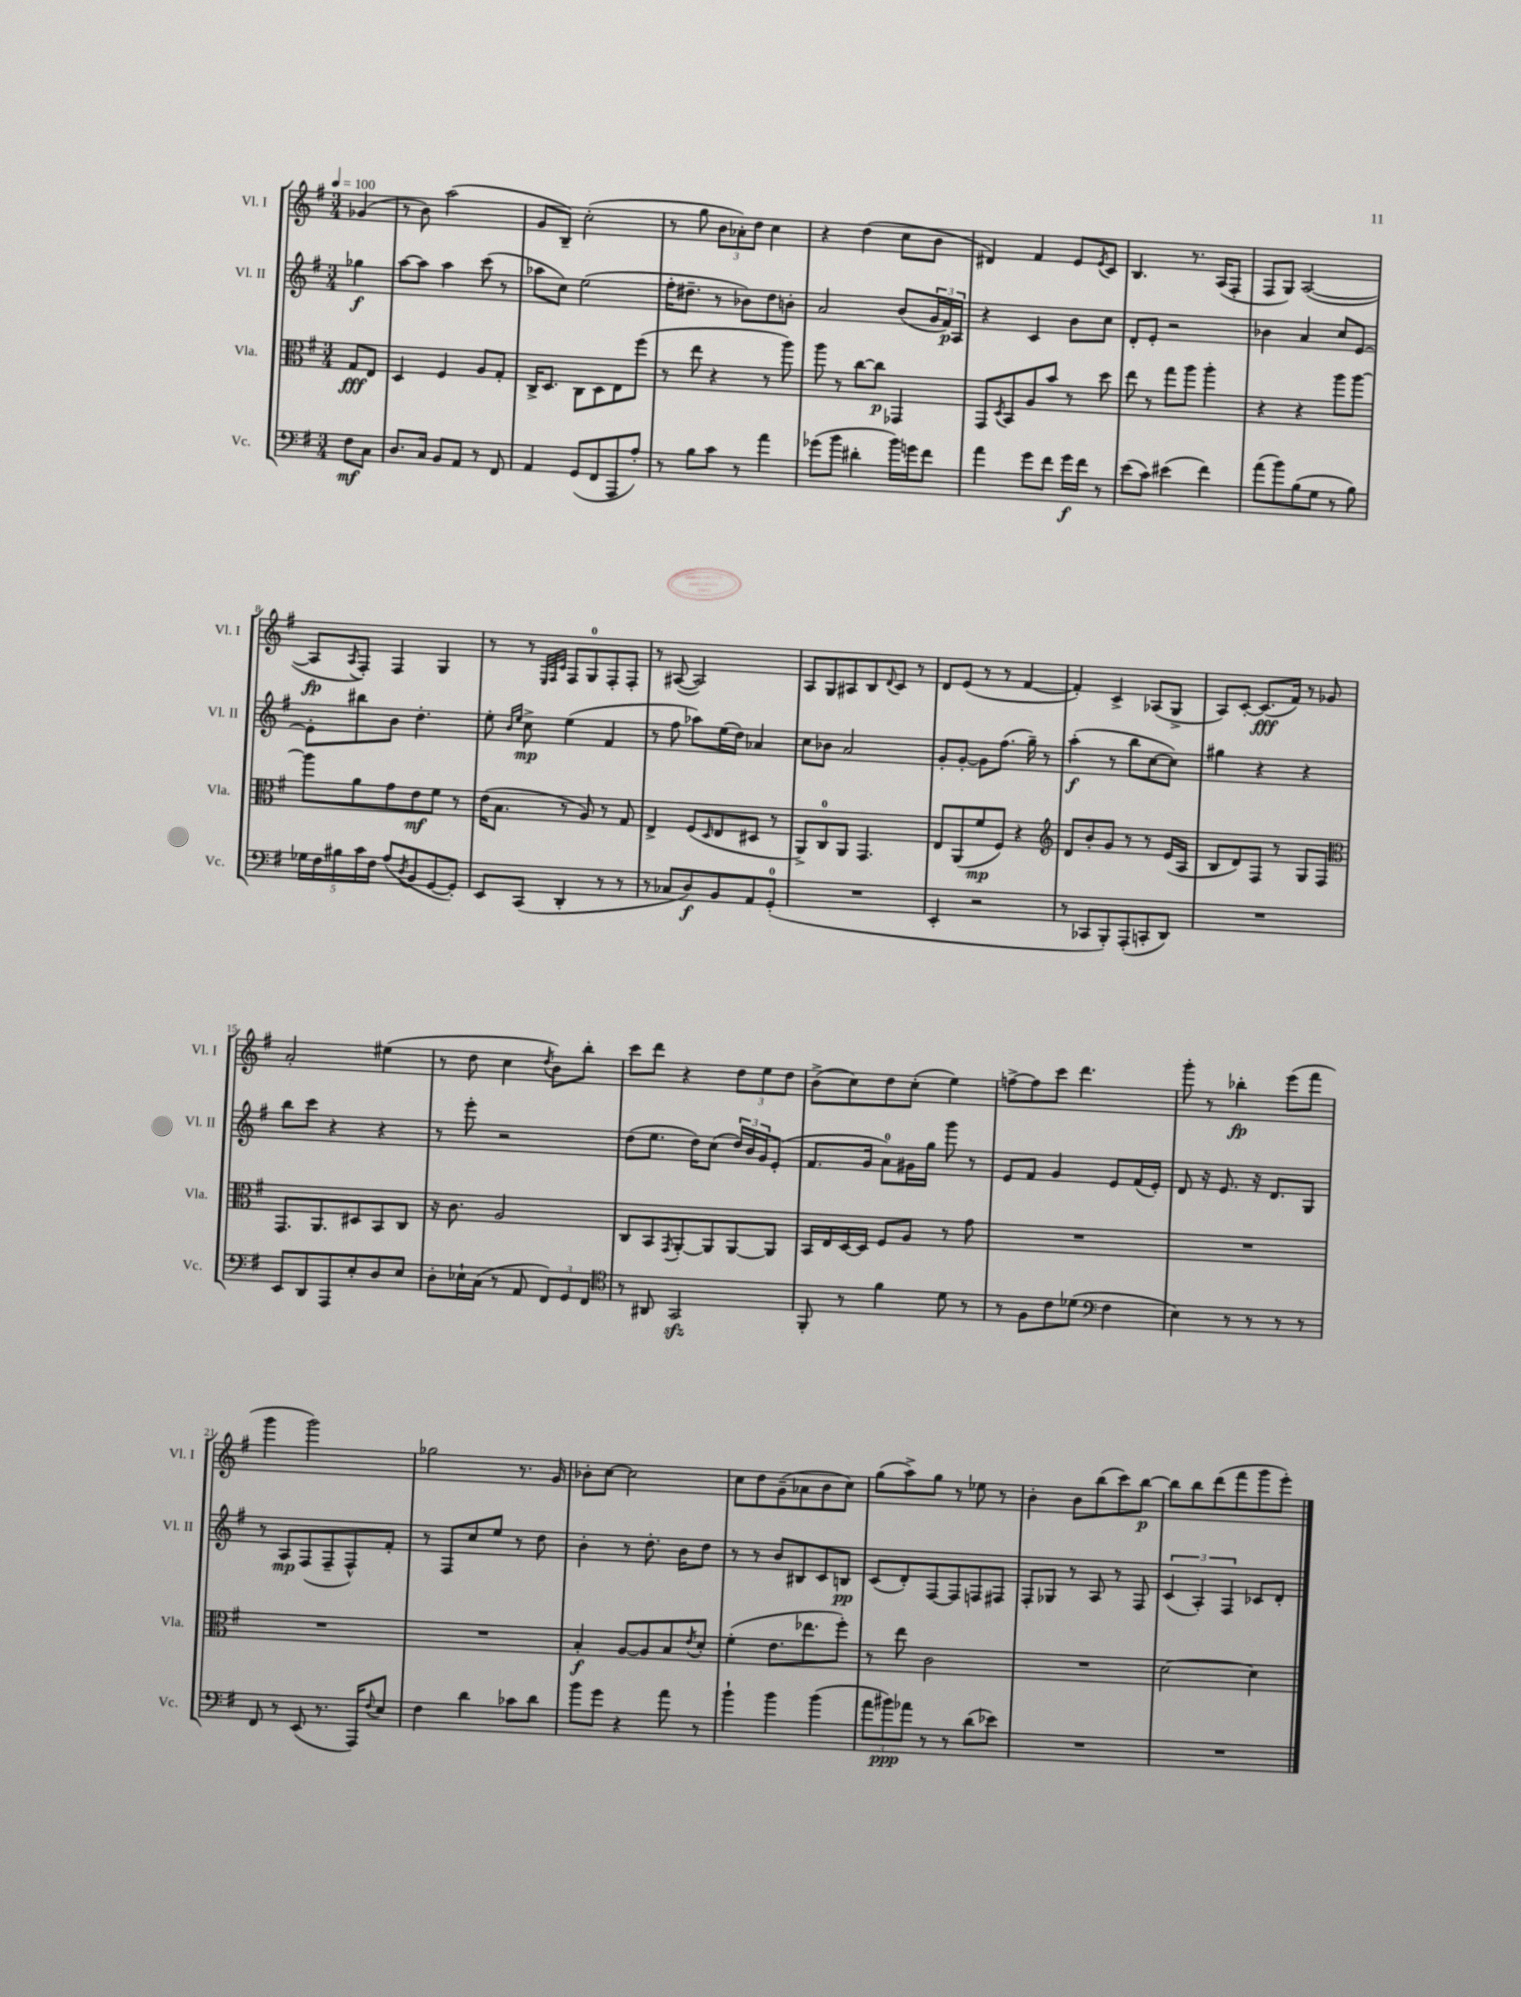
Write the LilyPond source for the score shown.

<<
\new StaffGroup <<
\new Staff = "s0" \with { instrumentName = "Vl. I" shortInstrumentName = "Vl. I" } {
    \clef treble \key g \major \numericTimeSignature \time 3/4 \partial 4 \tempo 4 = 100
    ges'4( |
    r8 b'8) a''2( |
    g'8 b8--) c''2-.( |
    r8 g''8 \tuplet 3/2 { b'8 aes'8-.) d''8 } c''4 |
    r4 d''4( c''8 b'8 |
    dis'4) fis'4 e'8 \acciaccatura { e'8 } c'8 |
    b4. r8. a16( fis8-. |
    fis8 g8) a2~( |
    a8\fp \acciaccatura { a8 } fis8-.) fis4 g4 |
    r8 r8 \grace { e32 fis32 c'32 } fis8 g8-0 fis8-. fis8-. |
    r8 ais8~( ais2) |
    a8 g8 ais8 b8 \appoggiatura { d'8 } c'8 r8 |
    d'8 e'8( r8 r8 fis'4~ |
    fis'4-.) c'4-> aes8( g8-> |
    a8) c'8~-. c'8.\fff( fis'16) r8 ges'8 |
    a'2-. eis''4( |
    r8 d''8 c''4 \acciaccatura { d''8 } b'8) b''8-. |
    c'''8 d'''8 r4 \tuplet 3/2 { d''8 e''8 d''8 } |
    b'8->( c''8) d''8 c''8-.( e''4) |
    f''8~-> f''8 c'''8 d'''4. |
    g'''8-. r8 bes''4-.\fp e'''8( fis'''8 |
    g'''4 g'''2) |
    ges''2 r8. g'16 |
    bes'8-. c''8~ c''2 |
    c''8 d''8 g'8--( aes'8 b'8 c''8) |
    g''8( a''8->) g''8 r8 ees''8 r8 |
    b'4-. b'8 b''8( c'''8) b''8~\p |
    b''8 b''8 d'''8( fis'''8 g'''8 e'''8-.) \bar "|." |
}
\new Staff = "s1" \with { instrumentName = "Vl. II" shortInstrumentName = "Vl. II" } {
    \clef treble \key g \major \numericTimeSignature \time 3/4 \partial 4
    ges''4\f |
    a''8~ a''8 a''4 c'''8( r8 |
    aes''8 c''8) e''2( |
    fis''16-. dis''8.-- r8 bes'8) dis''8 b'8-. |
    a'2 b'8( \tuplet 3/2 { g'16 fis'16\p) a16 } |
    r4 c'4 b'8 c''8 |
    d'8-. e'8-. r2 |
    bes'4 a'4 c''8 e'8~ |
    e'8-. bis''8 b'8 d''4.-. |
    e''8-. \grace { b'16 e''16 } c''8->\mp e''4( fis'4 |
    r8 fis''8 aes''8) e''16( d''16) aes'4 |
    c''8 bes'8 a'2 |
    g'8-. g'8~-. g'8 fis''8.( g''16--) r8 |
    a''4-.\f( r8 b''8 c''8~ c''8) |
    gis''4 r4 r4 |
    b''8 c'''8 r4 r4 |
    r8 e'''8-. r2 |
    d''8( e''8. d''16) c''8( \tuplet 3/2 { d''16) b'16 g'16 } e'8-.( |
    fis'8. g'16 a'8-0) gis'16 g''16 g'''8 r8 |
    e'8 fis'8 g'4 e'8 fis'16( e'16-.) |
    d'8 r16 e'8. r16 d'8. g8 |
    r8 a8\mp fis8( fis8-- fis8-^) fis'8-. |
    r8 fis8 c''8 e''8 r8 d''8 |
    b'4-. r8 d''8.-. b'16 d''8 |
    r8 r8 b'8 bis8 c'8 b8\pp |
    c'8( d'8-.) fis8~ fis8 f8 fis8 |
    fis8-. ges8 r8 a8 r8 fis8 |
    \tuplet 3/2 { c'4( a4-.) fis4 } ces'8 d'8-. \bar "|." |
}
\new Staff = "s2" \with { instrumentName = "Vla." shortInstrumentName = "Vla." } {
    \clef alto \key g \major \numericTimeSignature \time 3/4 \partial 4
    g8\fff e8 |
    d4 fis4 a8 g8-. |
    c16-> d8. c8 d8 e8 fis''8( |
    r8 e''8 r4 r8 a''8) |
    a''8 r8 c''8~ c''8\p ges,4 |
    g,8 \acciaccatura { d8 } b,8 a8 b'8 r8 d''8 |
    e''8 r8 g''8 a''8 a''4-. |
    r4 r4 a''8 a''8~ |
    a''8 a'8 g'8 e'8\mf fis'8 r8 |
    e'16( b8. r8 a8) r8 g8 |
    e4-> fis8( \grace { d16 } e8 dis8 r8 |
    a,8->) c8-0 a,8 g,4. |
    e8 a,8( fis'8\mp fis8) r4 |
    \clef treble d'8 b'8-. g'8 r8 r8 e'16( a16 |
    b8 d'8) fis8 r8 g8 fis8 |
    \clef alto g,8. a,8. dis8 b,8 c8 |
    r16 c'8. a2 |
    c8 b,8 \acciaccatura { g,8 } a,8~-. a,8 a,8~ a,8 |
    b,16 e16 d16~ d16 fis8 a8 r8 g'8 |
    R2. |
    R2. |
    R2. |
    R2. |
    b4-.\f a8~ a8 b8 \acciaccatura { e'8 } d'8-. |
    fis'4-.( e'8. ees''8. fis''8-.) |
    r8 e''8 c'2 |
    R2. |
    d'2~ d'4 \bar "|." |
}
\new Staff = "s3" \with { instrumentName = "Vc." shortInstrumentName = "Vc." } {
    \clef bass \key g \major \numericTimeSignature \time 3/4 \partial 4
    fis8\mf c8 |
    d8. c16 b,8 a,8 r8 fis,8 |
    a,4 g,8( fis,8 a,,8 a8-.) |
    r8 b8 c'8 r8 a'4 |
    ges'8( b'8 dis'4-. b'16) g'16 fis'8 |
    a'4 g'8 fis'8 g'16\f fis'16 r8 |
    e'8( c'8) eis'4( fis'4) |
    a'8( b'8) b8( g8 r8 b8) |
    \tuplet 5/4 { ges16 fis16 bis16 c'16 fis16 } a8( \acciaccatura { d8 } b,8 g,8~ g,8-.) |
    e,8 c,8( d,4-. r8 r8 |
    r8 ces8 d8\f) b,8 a,8 g,8-0-.( |
    R2. |
    e,4-. r2 |
    r8 ces,8 b,,8-.) a,,8-.( c,8-. d,8) |
    R2. |
    e,8 d,8 a,,8 e8-. d8 e8 |
    d8-. ees16-! c16( r8 a,8 \tuplet 3/2 { fis,8) g,8 fis,8 } |
    \clef tenor r8 ais,8 g,2\sfz |
    fis,8-. r8 fis'4 d'8 r8 |
    r8 fis8 c'8 des'8( \clef bass fis4 |
    e4) r8 r8 r8 r8 |
    fis,8 r8 e,8( r8. a,,16) \appoggiatura { fis8 } e8 |
    fis4 d'4 ces'8 d'8 |
    b'8 g'8 r4 a'8 r8 |
    b'4-! b'4 b'4( |
    \tuplet 3/2 { a'8 bis'8\ppp) aes'8 } r8 r8 d'8( ees'8) |
    R2. |
    R2. \bar "|." |
}
>>
>>
